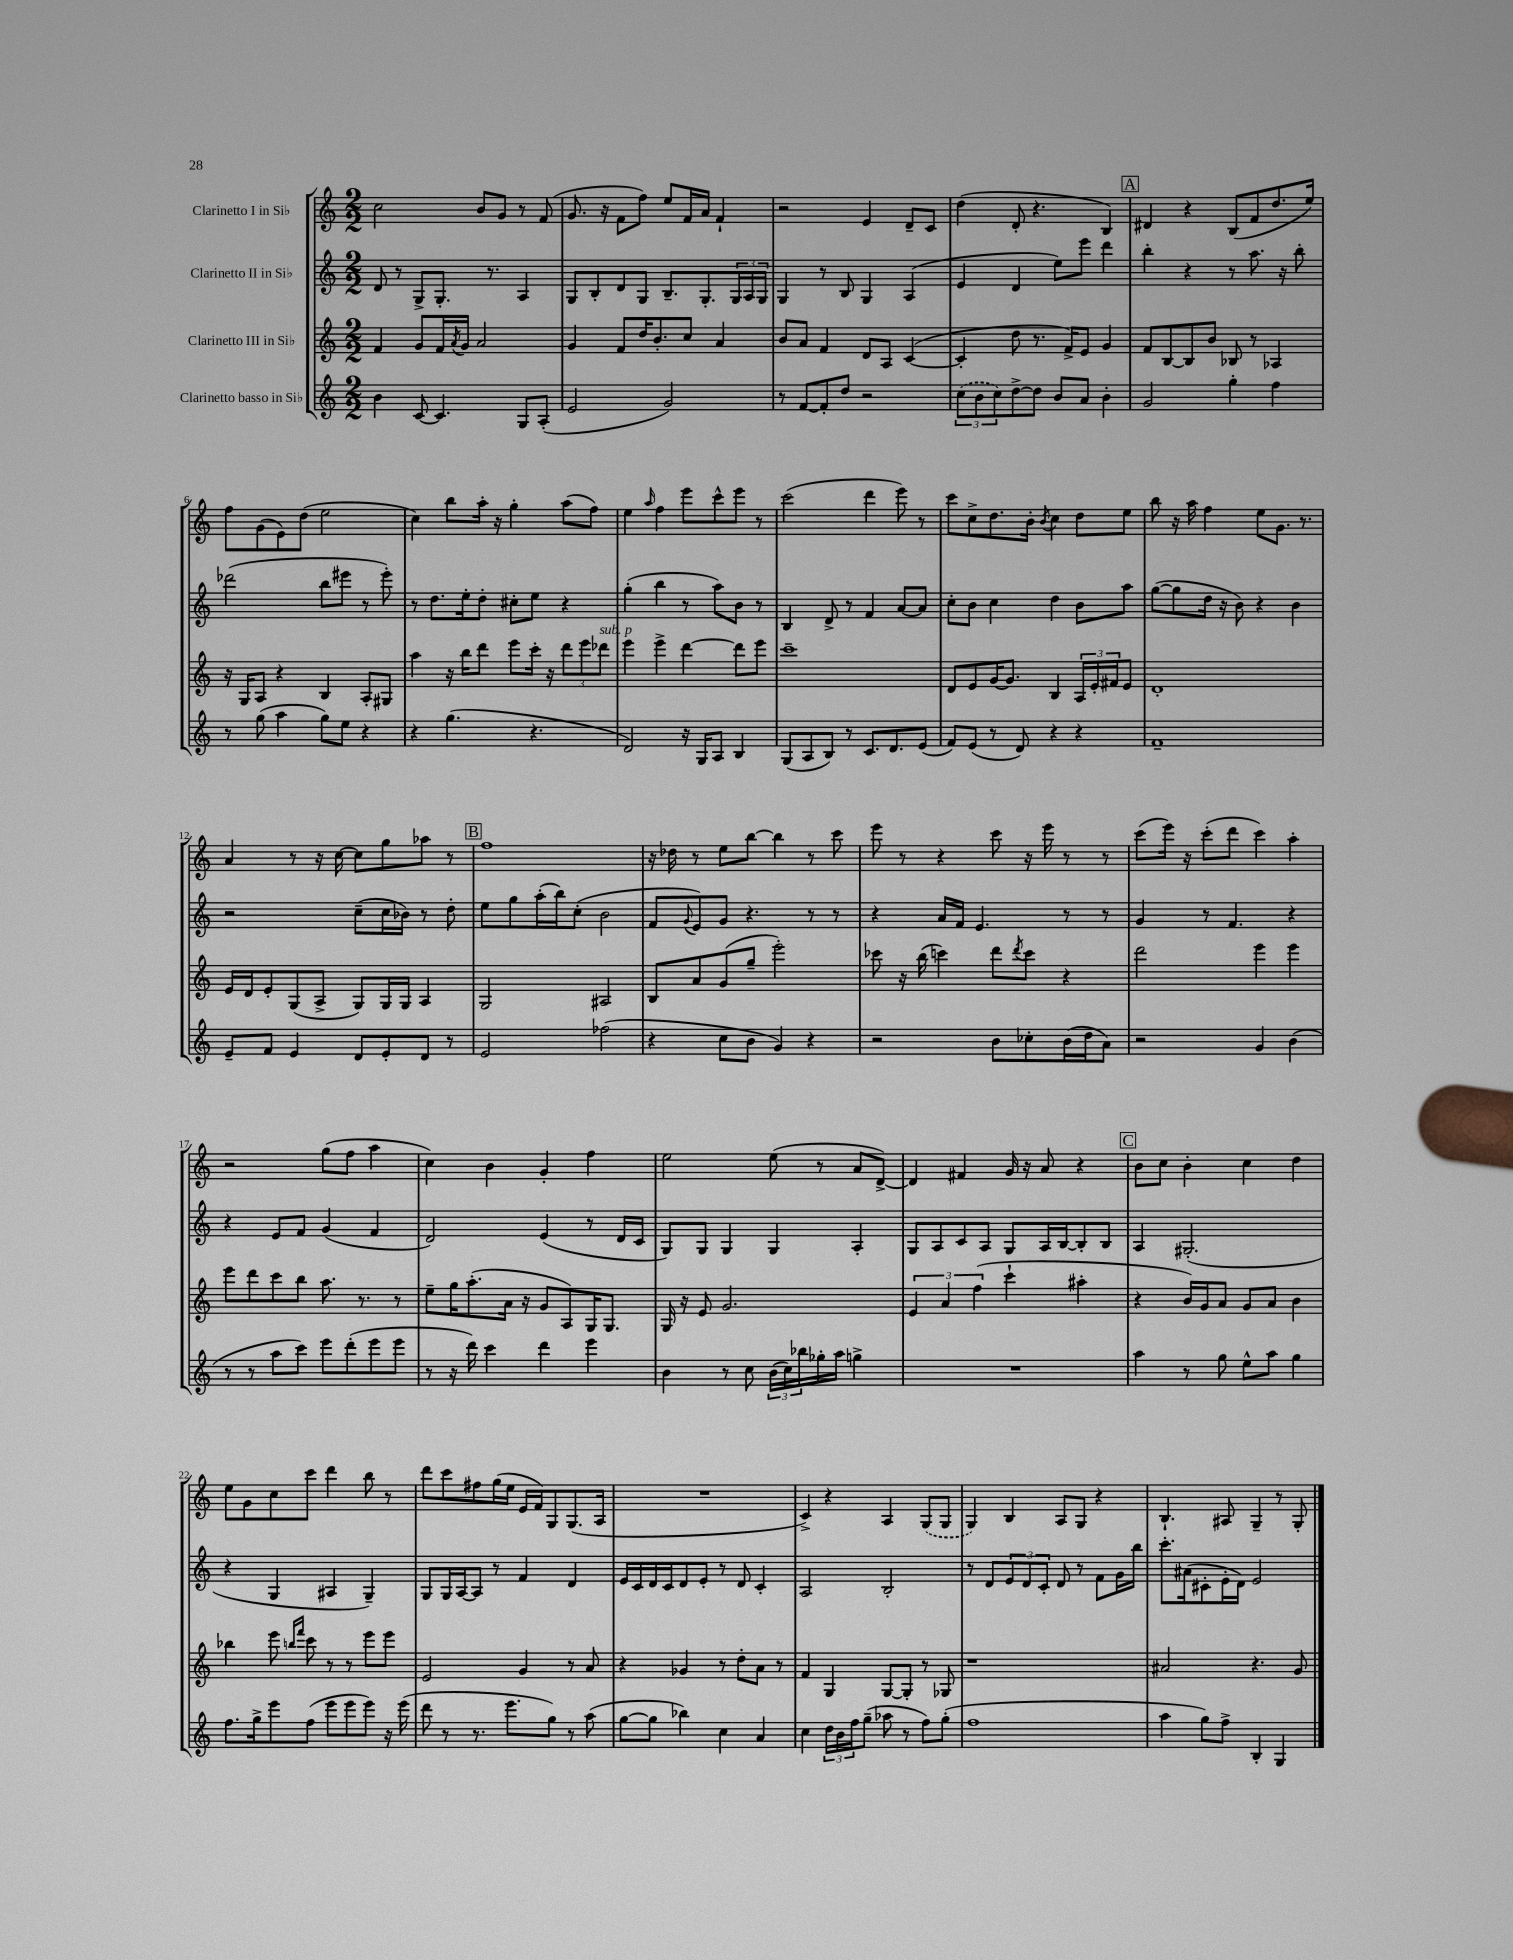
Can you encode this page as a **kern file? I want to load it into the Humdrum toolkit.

**kern	**kern	**kern	**kern
*part4	*part3	*part2	*part1
*staff4	*staff3	*staff2	*staff1
*I"Clarinetto basso in Si♭	*I"Clarinetto III in Si♭	*I"Clarinetto II in Si♭	*I"Clarinetto I in Si♭
*clefG2	*clefG2	*clefG2	*clefG2
*k[]	*k[]	*k[]	*k[]
*M2/2	*M2/2	*M2/2	*M2/2
=1	=1	=1	=1
4b\	4f/	8d/	2cc\
.	.	8r	.
[8c/	8g/L	8G^/L	.
4.c/]	16f/L	8.G'/J	.
.	8qa/	.	.
.	16g/JJ	.	.
.	2a/	.	8b/L
.	.	8.r	.
.	.	.	8g/J
8G/L	.	4A/	8r
(8A'/J	.	.	(8f/
=2	=2	=2	=2
2e/	4g/	8G/L	8.g/
.	.	8B'/	.
.	.	.	16r
.	8f/L	8d/	8f\L
.	16dd/K	8G/J	8ff\J)
.	8.b'/	.	.
2g/)	.	8.B~/L	8ee/L
.	8cc/J	.	16f/L
.	.	8.G'/	16a/JJ
.	4a/	.	4f`/
.	.	24G/L	.
.	.	24A/	.
.	.	24G/JJ	.
=3	=3	=3	=3
8r	8b/L	4G/	2r
[8f/L	8a/J	.	.
8f'/]	4f/	8r	.
8dd/J	.	8B/	.
2r	8d/L	4G/	4e/
.	8A/J	.	.
.	([4c/	(4A/	8d~/L
.	.	.	8c/J
=4	=4	=4	=4
(12cc\L	4c'/]	4e/	(4dd\
12b\	.	.	.
12cc\)	.	.	.
[8dd^\	8dd\	4d/	8d'/
8dd\J]	8.r	.	4.r
8b/L	.	8ee\L)	.
.	16f^/KL)	.	.
8a/J	8e/J	8eee\J	.
4b'\	4g/	4ddd\	4B/)
!!LO:REH:place=s1:t=A
=5	=5	=5	=5
2g/	8f/L	4bb'\	4d#X/
.	[8B/	.	.
.	8B/]	4r	4r
.	8b/J	.	.
4gg'\	8B-X/	8r	(8B/L
.	8r	8.aa\	8f/
4ff\	4A-X/	.	8.dd/
.	.	16r	.
.	.	8bb'\	.
.	.	.	16ee/Jk)
!!LO:LB:g=z
=6	=6	=6	=6
8r	16r	(2ddd-X\	8ff\L
.	16G/KL	.	.
(8gg\	8A/J	.	(8g\
4aa\	4r	.	8e\)
.	.	.	(8dd\J
8gg\L)	4B/	8bb\L	2ee\
8ee\J	.	8eee#X\J	.
4r	8A'/L	8r	.
.	8G#X/J	8eee#'\)	.
=7	=7	=7	=7
4r	4aa\	8r	4cc\)
.	.	8.dd\L	.
(4.gg\	16r	.	8bb\L
.	16bb\KL	16ee'\k	.
.	8ddd\J	8dd'\J	16aa'\Jk
.	.	.	16r
.	8eee\L	8cc#X'\L	4gg'\
4.r	16ccc'\Jk	8ee\J	.
.	16r	.	.
.	12ddd\L	4r	(8aa\L
.	12eee\	.	.
.	.	.	8ff\J)
!	!LO:TX:a:i:t=sub. p	!	!
.	12ddd-X\J	.	.
=8	=8	=8	=8
2d/)	4eee\	(4gg'\	4ee\
.	.	.	16qqaa/
.	4eee^\	4bb\	4ff\
16r	[4ddd\	8r	8eee\L
16G/KL	.	.	.
8A/J	.	8aa\L)	8ccc^^\
4B/	8ddd\L]	8b\J	8eee\J
.	8eee\J	8r	8r
=9	=9	=9	=9
(8G/L	1ccc~	4B/	(2ccc\
8A/	.	.	.
8B/J)	.	8d^/	.
8r	.	8r	.
8.c/L	.	4f/	4ddd\
8.d/	.	.	.
.	.	[8a/L	8eee\)
(8e/J	.	8a/J]	8r
=10	=10	=10	=10
8f/L)	8d/L	8cc'\L	8ccc\L
(8e/J	8e/	8b\J	8cc^\
8r	[16g/K	4cc\	8.dd\
.	8.g/J]	.	.
8d/)	.	.	.
.	.	.	16b'\Jk
.	.	.	8qb/
4r	4B/	4dd\	4cc\
4r	24A/LL	8b\L	8dd\L
.	24e'/	.	.
.	24f#X/J	.	.
.	8e/J	8aa\J	8ee\J
=11	=11	=11	=11
1f~	1d'	([8gg\L	8bb\
.	.	8gg\]	16r
.	.	.	16aa\
.	.	16dd\Jk	4ff\
.	.	16r	.
.	.	8b\)	.
.	.	4r	8ee\L
.	.	.	8.g\J
.	.	4b\	.
.	.	.	8.r
!!LO:LB:g=z
=12	=12	=12	=12
8e~/L	16e/LL	2r	4a/
.	16d/J	.	.
8f/J	8e'/	.	.
4e/	(8G/	.	8r
.	8A^/J	.	16r
.	.	.	[16cc\
8d/L	8G/L)	(8cc~\L	8cc\L]
8e'/	16G/L	16cc\L	8gg\
.	16G/JJ	16b-X\JJ)	.
8d/J	4A/	8r	8aa-X\J
8r	.	8dd'\	8r
!!LO:REH:place=s1:t=B
=13	=13	=13	=13
2e/	2G/	8ee\L	1ff
.	.	8gg\	.
.	.	(16aa'\L	.
.	.	16bb\J)	.
.	.	(8cc'\J	.
(2ff-X\	2A#X/	2b\	.
=14	=14	=14	=14
4r	8B/L	8f/L	16r
.	.	.	16dd-X\
.	.	8qqg/	.
.	8a/	8e/)	8r
8cc\L	(8g/	8g/J	8ee\L
8b\J	8gg~/J	4.r	[8bb\J
4g/)	2eee'\)	.	4bb\]
4r	.	8r	8r
.	.	8r	8ccc\
=15	=15	=15	=15
2r	8ccc-X\	4r	8eee\
.	16r	.	8r
.	(16bb\	.	.
.	4cccn\)	16a/LL	4r
.	.	16f/JJ	.
.	.	4.e/	.
8b\L	8ddd\L	.	8ccc\
.	8qddd/	.	.
8cc-X'\	8ccc\J	.	16r
.	.	.	16eee\
(16b\L	4r	8r	8r
16dd\J	.	.	.
8a\J)	.	8r	8r
=16	=16	=16	=16
2r	2ddd\	4g/	(8ccc\L
.	.	.	16eee\Jk)
.	.	.	16r
.	.	8r	(8ccc'\L
.	.	4.f/	8ddd\J
4g/	4eee\	.	4ccc\)
(4b\	4eee\	4r	4aa'\
!!LO:LB:g=z
=17	=17	=17	=17
8r	8eee\L	4r	2r
8r	8ddd\	.	.
8aa\L	8ccc\	8e/L	.
8ccc\J)	8bb\J	8f/J	.
8eee\L	8.aa\	(4g/	(8gg\L
(8ddd'\	.	.	8ff\J
.	8.r	.	.
8eee\	.	4f/	4aa\
8eee\J	8r	.	.
=18	=18	=18	=18
8r	8ee~\L	2d/)	4cc\)
16r	16gg\K	.	.
16ddd\)	(8.aa'\	.	.
4ccc\	.	.	4b\
.	16a\Jk	.	.
.	16r	.	.
4ddd\	8g/L	(4e/	4g'/
.	8A/)	.	.
4eee\	16G/K	8r	4ff\
.	8.G/J	.	.
.	.	16d/LL	.
.	.	16c/JJ	.
=19	=19	=19	=19
4b\	16G/	8G/L)	2ee\
.	16r	.	.
.	8e/	8G/J	.
8r	2.g/	4G/	.
8cc\	.	.	.
(24b\LL	.	4G/	(8ee\
24cc\)	.	.	.
24bb-X\	.	.	.
16gg-X'\	.	.	8r
16aa\JJ	.	.	.
4ggn^\	.	4A'/	8a/L
.	.	.	[8d^/J)
=20	=20	=20	=20
1r	6e/	8G/L	4d/]
.	.	8A/	.
.	6a/	.	.
.	.	8c/	4f#X/
.	(6ff\	.	.
.	.	8A/J	.
.	4ccc`\	8G/L	16g/
.	.	.	16r
.	.	16A/L	8a/
.	.	[16B/J	.
.	4aa#X'\	8B'/]	4r
.	.	8B/J	.
!!LO:REH:place=s1:t=C
=21	=21	=21	=21
4aa\	4r	4A/	8b\L
.	.	.	8cc\J
8r	16b/LL)	(2.G#X'/	4b'\
.	16g/J	.	.
8gg\	8a/J	.	.
8ee^^\L	8g/L	.	4cc\
8aa\J	8a/J	.	.
4gg\	4b\	.	4dd\
!!LO:LB:g=z
=22	=22	=22	=22
8.ff\L	4bb-X\	4r	8ee\L
.	.	.	8g\
16gg^\k	.	.	.
8eee\	8eee\	4G/	8cc\
.	16qqbbn/LL	.	.
.	16qqfff/JJ	.	.
(8ff\J	8ccc\	.	8ccc\J
8eee\L	8r	4A#X/	4ddd\
8eee\	8r	.	.
8eee\J)	8eee\L	4G~/)	8bb\
16r	8eee\J	.	8r
(16eee\	.	.	.
=23	=23	=23	=23
8ddd\	2e/	8G/L	8ddd\L
8r	.	16G/L	8ccc\
.	.	[16A/J	.
8.r	.	8A/J]	8ff#X\
.	.	8r	(16gg\L
8.eee\L	.	.	16ee\JJ
.	4g/	4f/	16e/LL
.	.	.	16f/J)
8gg\J)	.	.	8G/
8r	8r	4d/	(8.G/
(8aa\	8a/	.	.
.	.	.	16A/Jk
=24	=24	=24	=24
[8gg\L	4r	16e/LL	1r
.	.	16c/	.
8gg\J]	.	16d/	.
.	.	16c/J	.
4bb-X\)	4g-X/	8d/	.
.	.	8e'/J	.
4cc\	8r	8r	.
.	8dd'\L	8d/	.
4a/	8a\J	4c'/	.
.	8r	.	.
=25	=25	=25	=25
4cc\	4f/	2A/	4c^/)
24dd\LL	4G/	.	4r
24b\	.	.	.
24ff\J	.	.	.
(8gg~\J	.	.	.
8aa-X\	[8G/L	2B'/	4A/
8r	8G'/J]	.	.
8ff\L)	8r	.	(8G/L
(8gg'\J	8G-X/	.	8G/J
=26	=26	=26	=26
1ff	1r	8r	4G/)
.	.	8d/L	.
.	.	12e/	4B/
.	.	12d/	.
.	.	12c'/J	.
.	.	8d/	8A/L
.	.	8r	8G/J
.	.	8f\L	4r
.	.	16g\L	.
.	.	16bb\JJ	.
=27	=27	=27	=27
4aa\	2a#X/	8.ccc'\L	4.B`/
.	.	(16a#X\k	.
8gg\L)	.	8c#X'\	.
8ff^\J	.	16e'\L	8A#X/
.	.	16d\JJ)	.
4B'/	4.r	2e/	4G~/
4G/	.	.	8r
.	8g/	.	8G'/
==	==	==	==
*-	*-	*-	*-
